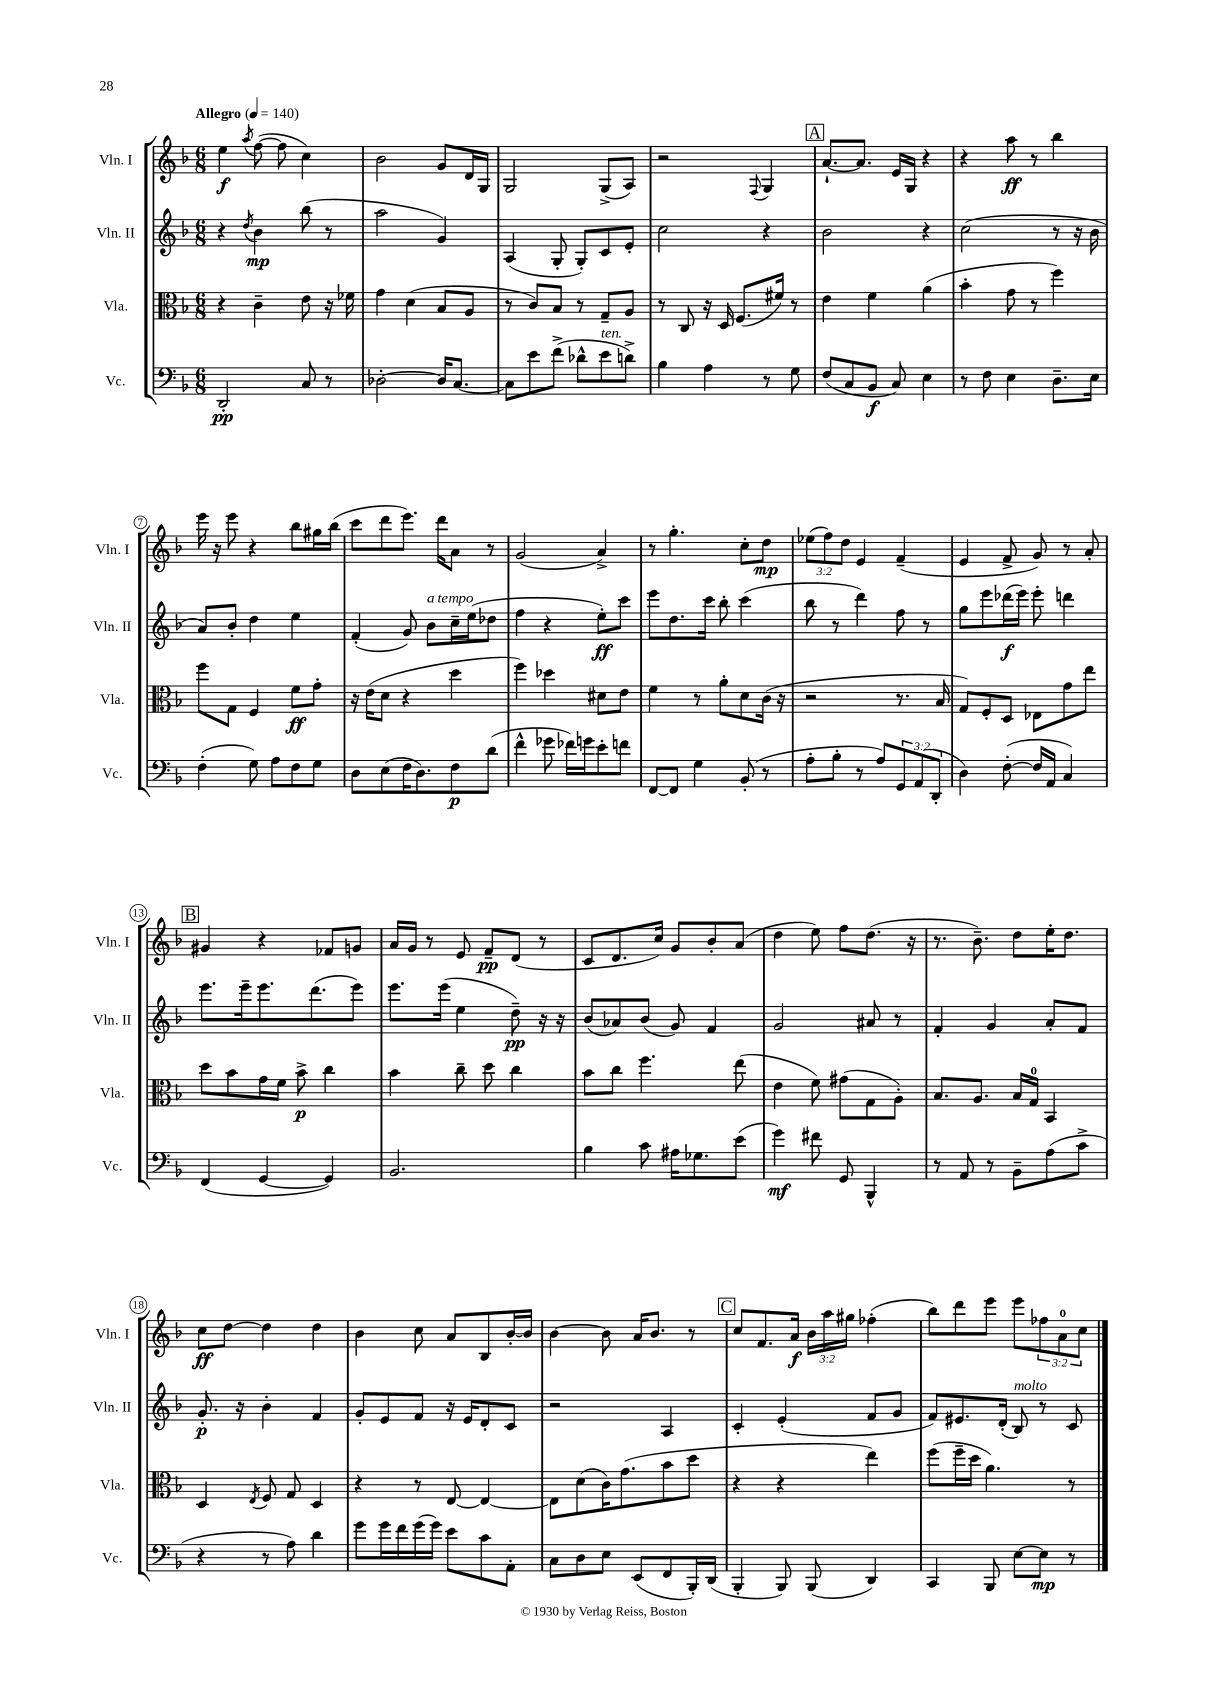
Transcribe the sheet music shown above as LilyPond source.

<<
\new StaffGroup <<
\new Staff = "s0" \with { instrumentName = "Vln. I" shortInstrumentName = "Vln. I" } {
    \clef treble \key f \major \numericTimeSignature \time 6/8 \override Staff.TupletNumber.text = #tuplet-number::calc-fraction-text \tempo "Allegro" 4 = 140
    e''4\f \acciaccatura { a''8 } f''8~( f''8 c''4) |
    bes'2 g'8 d'16 g16 |
    g2 g8->( a8) |
    r2 \appoggiatura { f8 } g4 |
    \mark \markup { \box "A" } a'8.~-! a'8. e'16 g16 r4 |
    r4 a''8\ff r8 bes''4 |
    e'''16 r16 e'''8 r4 bes''8 gis''16 bes''16( |
    c'''8 d'''8 e'''8.) d'''16 a'8 r8 |
    g'2( a'4->) |
    r8 g''4.-. c''8-. d''8\mp |
    \tuplet 3/2 { ees''8( f''8) d''8 } e'4 f'4--( |
    e'4 f'8-> g'8) r8 a'8-. |
    \mark \markup { \box "B" } gis'4 r4 fes'8 g'8 |
    a'16 g'16 r8 e'8 f'8--\pp d'8( r8 |
    c'8 d'8. c''16) g'8 bes'8-. a'8( |
    d''4 e''8) f''8 d''8.( r16 |
    r8. bes'8.--) d''8 e''16-. d''8. |
    c''8\ff d''8~ d''4 d''4 |
    bes'4 c''8 a'8 bes8 bes'16~-. bes'16 |
    bes'4~ bes'8 a'16 bes'8. r8 |
    \mark \markup { \box "C" } c''8 f'8. a'16\f \tuplet 3/2 { bes'16 a''16 gis''16 } fes''4-.( |
    bes''8) d'''8 e'''8 e'''8 \tuplet 3/2 { fes''8 a'8-0 c''8 } \bar "|." |
}
\new Staff = "s1" \with { instrumentName = "Vln. II" shortInstrumentName = "Vln. II" } {
    \clef treble \key f \major \numericTimeSignature \time 6/8
    r4 \acciaccatura { d''8 } bes'4\mp bes''8( r8 |
    a''2 g'4) |
    a4( g8-. g8-.) c'8 e'8-. |
    c''2 r4 |
    \mark \markup { \box "A" } bes'2 r4 |
    c''2( r8 r16 bes'16 |
    a'8) bes'8-. d''4 e''4 |
    f'4-.( g'8) bes'8^\markup { \italic "a tempo" } c''16-- e''16( des''8 |
    f''4 r4 e''8-.\ff) c'''8 |
    e'''8 d''8. c'''16 bes''8-. c'''4( |
    bes''8 r8 d'''4) f''8 r8 |
    g''8 e'''8 des'''16\f( e'''16) e'''8-. d'''4 |
    \mark \markup { \box "B" } e'''8. e'''16-- e'''8. d'''8.( e'''8) |
    e'''8. e'''16( e''4 d''8--\pp) r16 r16 |
    bes'8( aes'8) bes'8( g'8) f'4 |
    g'2 ais'8 r8 |
    f'4-. g'4 a'8-. f'8 |
    g'8.-.\p r16 bes'4-. f'4 |
    g'8-. e'8 f'8 r16 e'16 d'8-. c'8 |
    r2 a4 |
    \mark \markup { \box "C" } c'4-. e'4-.( f'8 g'8 |
    f'8) eis'8. d'16-.( bes8^\markup { \italic "molto" }) r8 c'8 \bar "|." |
}
\new Staff = "s2" \with { instrumentName = "Vla." shortInstrumentName = "Vla." } {
    \clef alto \key f \major \numericTimeSignature \time 6/8
    r4 c'4-- e'8 r16 fes'16 |
    g'4 d'4( bes8 a8 |
    r8 c'8) bes8 r8 g8-- a8 |
    r8 c8 r16 d16 f8.( fis'16) r8 |
    \mark \markup { \box "A" } e'4 f'4 a'4( |
    bes'4-. g'8 r8 f''4) |
    f''8 g8 f4 f'8\ff g'8-. |
    r16 e'16( d'8 r4 d''4 |
    f''4) des''4 dis'8 e'8 |
    f'4 r8 a'8-. d'8 c'16( r16 |
    r2 r8. bes16 |
    g8) f8-. d8 ees8 g'8 e''8 |
    \mark \markup { \box "B" } d''8 bes'8 g'16 f'16 bes'8->\p c''4 |
    bes'4 c''8-- d''8 c''4 |
    bes'8 c''8 f''4. e''8( |
    e'4 f'8) gis'8( g8 a8-.) |
    bes8. a8. bes16 g16-0 bes,4 |
    d4 \acciaccatura { e8 } f8 g8 d4 |
    r4 r8 e8~ e4~ |
    e8 d'8( c'16) g'8.( bes'8 d''8 |
    \mark \markup { \box "C" } r4 r4 e''4) |
    f''8( f''16-- d''16 a'4.) r8 \bar "|." |
}
\new Staff = "s3" \with { instrumentName = "Vc." shortInstrumentName = "Vc." } {
    \clef bass \key f \major \numericTimeSignature \time 6/8 \override Staff.TupletNumber.text = #tuplet-number::calc-fraction-text
    d,2-.\pp c8 r8 |
    des2~-. des16 c8.~ |
    c8 e'8 f'8->( des'8-^ e'8^\markup { \italic "ten." } d'8->) |
    bes4 a4 r8 g8 |
    \mark \markup { \box "A" } f8( c8 bes,8\f c8) e4 |
    r8 f8 e4 d8.-- e16 |
    f4-.( g8) a8 f8 g8 |
    d8 e8( f16 d8.) f8\p d'8( |
    f'4-^ ges'8 fes'16) g'16 e'8-. f'8 |
    f,8~ f,8 g4 bes,8-.( r8 |
    a8-. bes8-. r8 a8) \tuplet 3/2 { g,8 a,8( d,8-. } |
    d4) f8~-.( f16 a,16 c4) |
    \mark \markup { \box "B" } f,4( g,4~ g,4) |
    bes,2. |
    bes4 c'8 ais16 ges8. e'8( |
    g'4\mf) fis'8 g,8 bes,,4-^ |
    r8 a,8 r8 bes,8-- a8( c'8-> |
    r4 r8 a8) d'4 |
    g'8 g'16 f'16 g'16( g'16) e'8 c'8 a,8-. |
    c8 d8 e8 e,8( f,8 bes,,16-.) d,16( |
    \mark \markup { \box "C" } bes,,4-. bes,,8) bes,,8( d,4) |
    c,4 bes,,8 e8~ e8\mp r8 \bar "|." |
}
>>
>>
\layout { \context { \Score \override BarNumber.stencil = #(make-stencil-circler 0.1 0.3 ly:text-interface::print) } }
